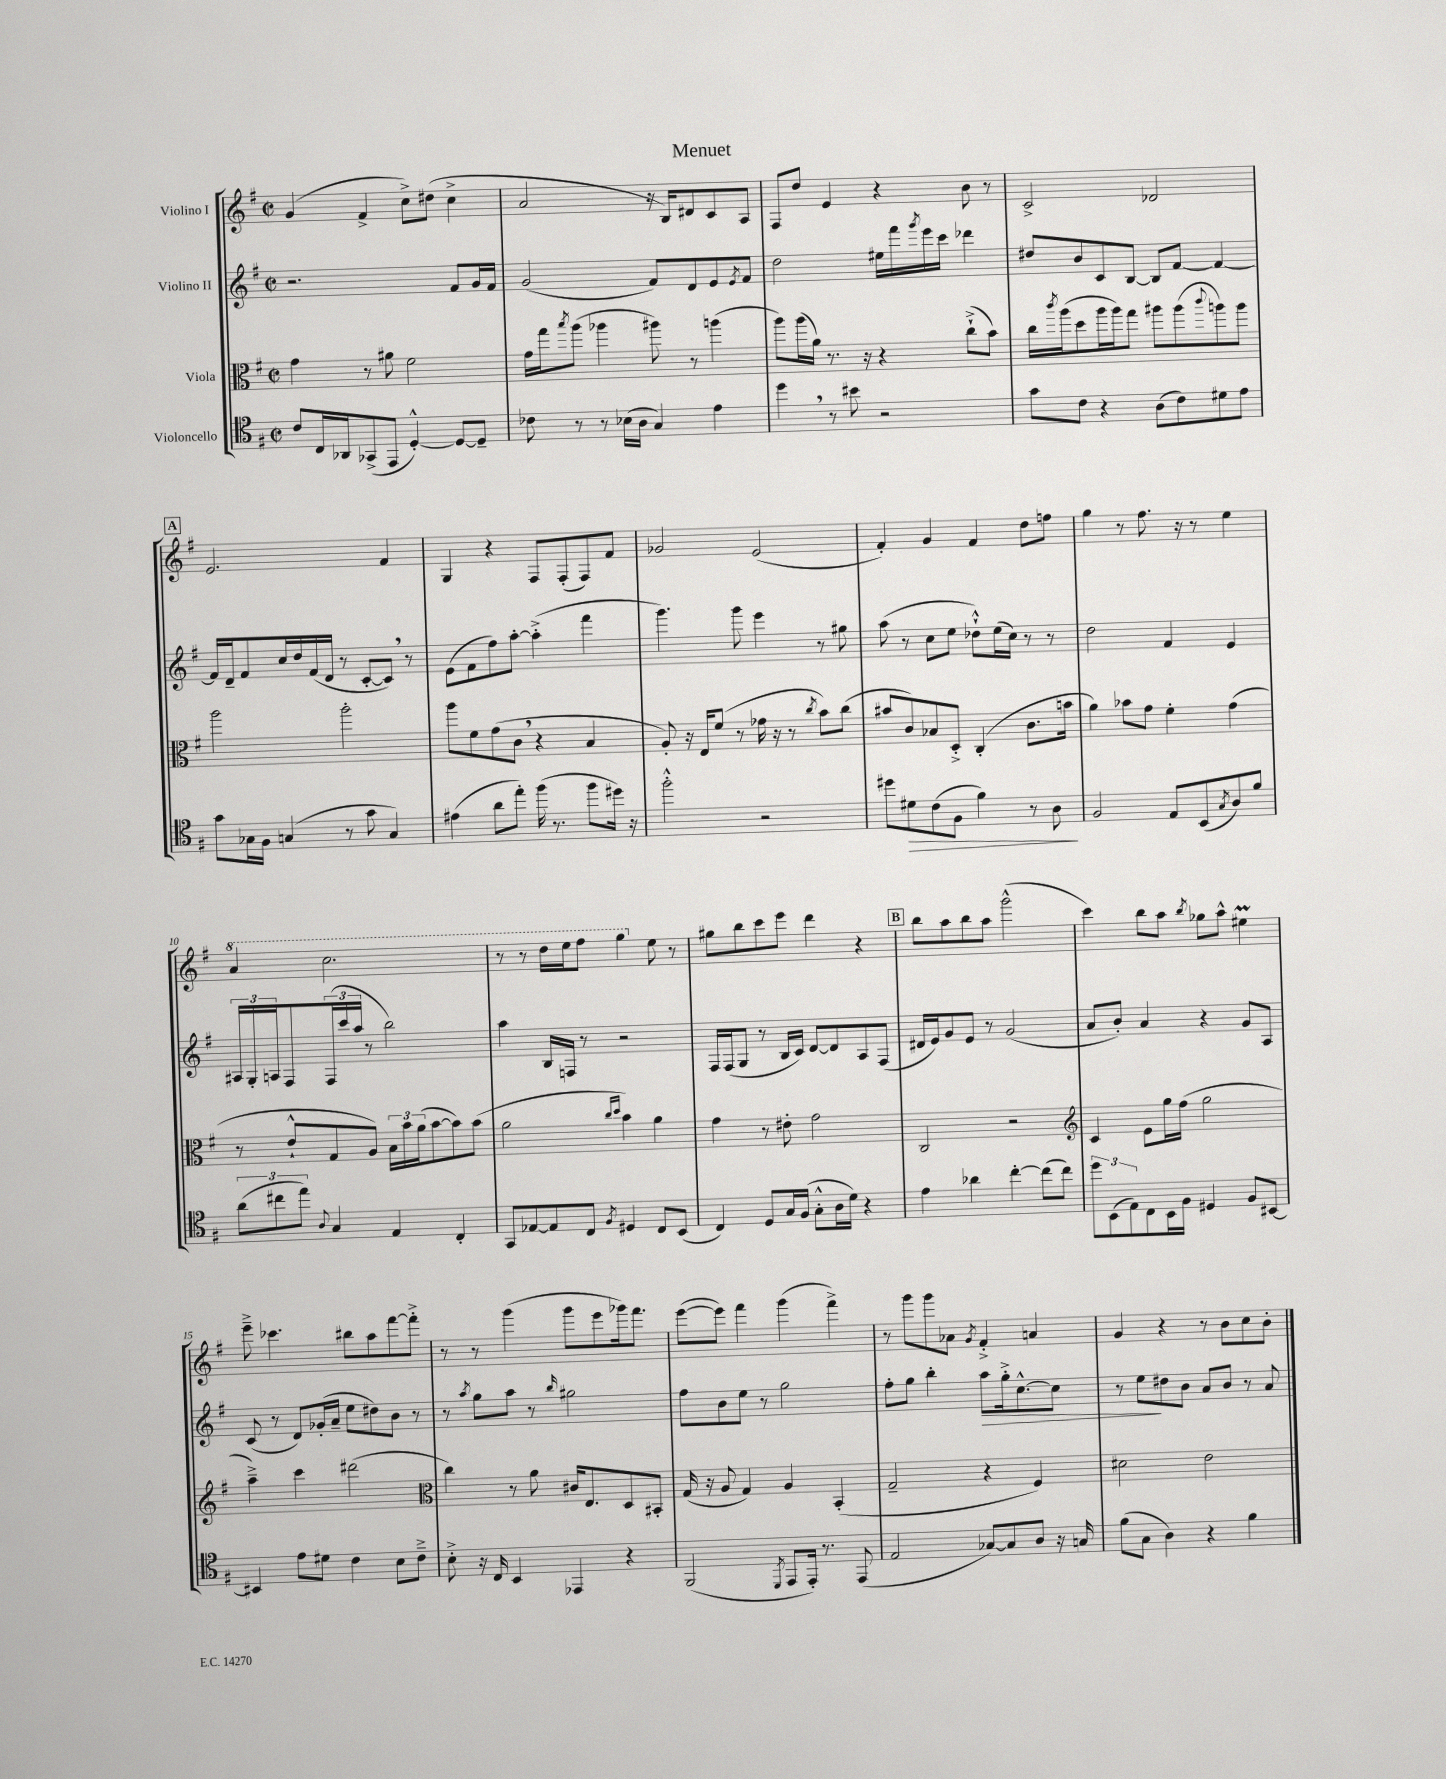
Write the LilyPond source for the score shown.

\header { title = "Menuet" }
<<
\new StaffGroup <<
\new Staff = "s0" \with { instrumentName = "Violino I" } {
    \clef treble \key g \major \defaultTimeSignature \time 2/2
    g'4( fis'4-> c''8->) dis''8( c''4-> |
    a'2 r16 b16) dis'8 c'8 a8 |
    fis8 d''8 e'4 r4 b'8 r8 |
    c'2-> des'2 |
    \mark \markup { \box "A" } e'2. fis'4 |
    g4 r4 fis8 fis8-.( fis8) fis'8 |
    ges'2 e'2( |
    fis'4-.) g'4 fis'4 d''8 f''8 |
    g''4 r8 fis''8. r16 r8 e''4 |
    \ottava #1 a''4 c'''2. |
    r8 r8 d'''16 e'''16 fis'''8 g'''4 \ottava #0 e''8 r8 |
    gis''8 b''8 c'''8 e'''8 d'''4 r4 |
    \mark \markup { \box "B" } b''8 a''8 b''8 a''8 g'''2-^( |
    c'''4) b''8 a''8 \acciaccatura { b''8 } ges''8 a''8-^ eis''4\prall |
    e'''8---> ces'''4. bis''8 a''8 fis'''8~ fis'''8-.-> |
    r8 r8 g'''4( g'''8 e'''8 ges'''16) fis'''8. |
    e'''8~( e'''8) fis'''4 g'''4( fis'''4->) |
    r8 g'''8 g'''8 aes'8 \acciaccatura { g'8 } fis'4-.-> a'4 |
    g'4 r4 r8 b'8 c''8 b'8-. \bar "|." |
}
\new Staff = "s1" \with { instrumentName = "Violino II" } {
    \clef treble \key g \major \defaultTimeSignature \time 2/2
    r2. fis'8 g'16 fis'16 |
    g'2( fis'8) d'8 e'8 \acciaccatura { e'8 } fis'8 |
    d''2 eis''16 fis'''16 \acciaccatura { g'''8 } e'''16 c'''16 des'''4 |
    dis''8 b'8 c'8 b8~ b8 fis'8~ fis'4~ |
    \mark \markup { \box "A" } fis'16 d'16-- fis'8 c''16 d''16 fis'16( d'16 r8 c'8~-. c'8) \breathe r8 |
    e'8( fis'8 fis''8) a''8~-. a''4-.->( fis'''4 |
    g'''4.) g'''8 e'''4 r8 gis''8 |
    a''8( r8 c''8 e''8 des''8-!-^) e''16( c''16) r8 r8 |
    d''2 fis'4 e'4 |
    \tuplet 3/2 { ais16 g16-. a16 } fis8 \tuplet 3/2 { fis16( c'''16 a''16 } r8 b''2) |
    a''4 b16 f16 r8 r2 |
    fis16 fis16( g8 r8 b16 c'16) d'8~ d'8 a8 fis8( |
    \mark \markup { \box "B" } dis'16 e'16) g'8 e'8 r8 g'2( |
    a'8 b'8-.) a'4 r4 g'8 a8 |
    c'8( r8 d'8) ges'16-.( a'16-- e''8 dis''8) b'8 r8 |
    r8 \acciaccatura { a''8 } g''8 a''8 r8 \grace { b''16 } gis''2 |
    fis''8 b'8 e''8 r8 g''2 |
    fis''8-. g''8 b''4-. a''8\> g''16-.-> c''8.~-^ c''8 |
    r8 e''8\! dis''8 b'8 a'8 b'8 r8 a'8 \bar "|." |
}
\new Staff = "s2" \with { instrumentName = "Viola" } {
    \clef alto \key g \major \defaultTimeSignature \time 2/2
    g'4 r8 ais'8 fis'2 |
    g'16 g''16 \acciaccatura { b''8 } a''8( aes''4 ais''8) r8 a''4( |
    a''8) a''16( a'16) r8. r16 r4 c''8-!->( b'8) |
    c''16 \acciaccatura { c'''8 } a''16( d''8 a''16 a''16) g''8 ais''8 ais''8( \appoggiatura { c'''8 } a''8) a''8 |
    \mark \markup { \box "A" } a''2 a''2-. |
    a''8 fis'8 g'8( c'8 \breathe r4 b4 |
    a8-.) r16 e16 fis'8( r8 ges'16 r16 r8 \acciaccatura { c''8 } b'8) c''8( |
    bis'8 c'8) bes8 d8-.-> c4-.( c'8. b'16 |
    a'4) bes'8 g'8 fis'4-. g'4( |
    r8 e'8-!-^ g8 a8) \tuplet 3/2 { b16 b'16 a'16( } b'8~ b'8) b'8( |
    a'2 \grace { c''16 d''16 } b'4) a'4 |
    g'4 r8 eis'8-. g'2 |
    \mark \markup { \box "B" } c2 r2 |
    \clef treble c'4 e'8 g''16 fis''16( g''2 |
    a''4--->) c'''4 dis'''2( |
    \clef alto c''4) r8 a'8 cis'16 e8. d8 bis,8-. |
    g16( r16 a8 g4) a4 b,4-.( |
    g2-- r4 fis4) |
    dis'2 e'2 \bar "|." |
}
\new Staff = "s3" \with { instrumentName = "Violoncello" } {
    \clef tenor \key g \major \defaultTimeSignature \time 2/2
    c'8 c16 aes,16 ges,8->( e,8 d4~-.-^) d8~ d8-- |
    ces'8 r8 r8 bes16( a16 g4) e'4 |
    d''4 \breathe r8 bis'8 r2 |
    g'8 c'8 r4 a8( c'8) dis'8 e'8 |
    \mark \markup { \box "A" } g'8 ges16 fis16 g4( r8 g'8 g4) |
    eis'4( a'8 e''8-.) fis''16( r8. fis''8 dis''16) r16 |
    fis''2-.-^ r2 |
    dis''8 dis'8\> c'8( fis8 fis'4) r8 a8\! |
    fis2 e8 b,8( \acciaccatura { g8 } a8) fis'8 |
    \tuplet 3/2 { a'8( cis''8 e''8) } \appoggiatura { a8 } g4 e4 c4-. |
    g,8 ees8~ ees8 c8 \acciaccatura { fis8 } dis4 c8 b,8( |
    c4) d8 g16 fis16( g8-.-^ a16 d'16) r4 |
    \mark \markup { \box "B" } e'4 aes'4 c''4~-. c''8( c''8) |
    \tuplet 3/2 { d''8 b,8( e8) } c8 b,16 fis16 dis4 fis8 bis,8~ |
    bis,4 e'8 dis'8 c'4 b8 c'8---> |
    b8-.-> r16 c16 b,4 ees,4 r4 |
    fis,2( \acciaccatura { d,8 } e,8 e,16-.) r8. e,8( |
    e2 ges8~) ges8 a8 r16 g16 |
    fis'8( g8 a4) r4 fis'4 \bar "|." |
}
>>
>>
